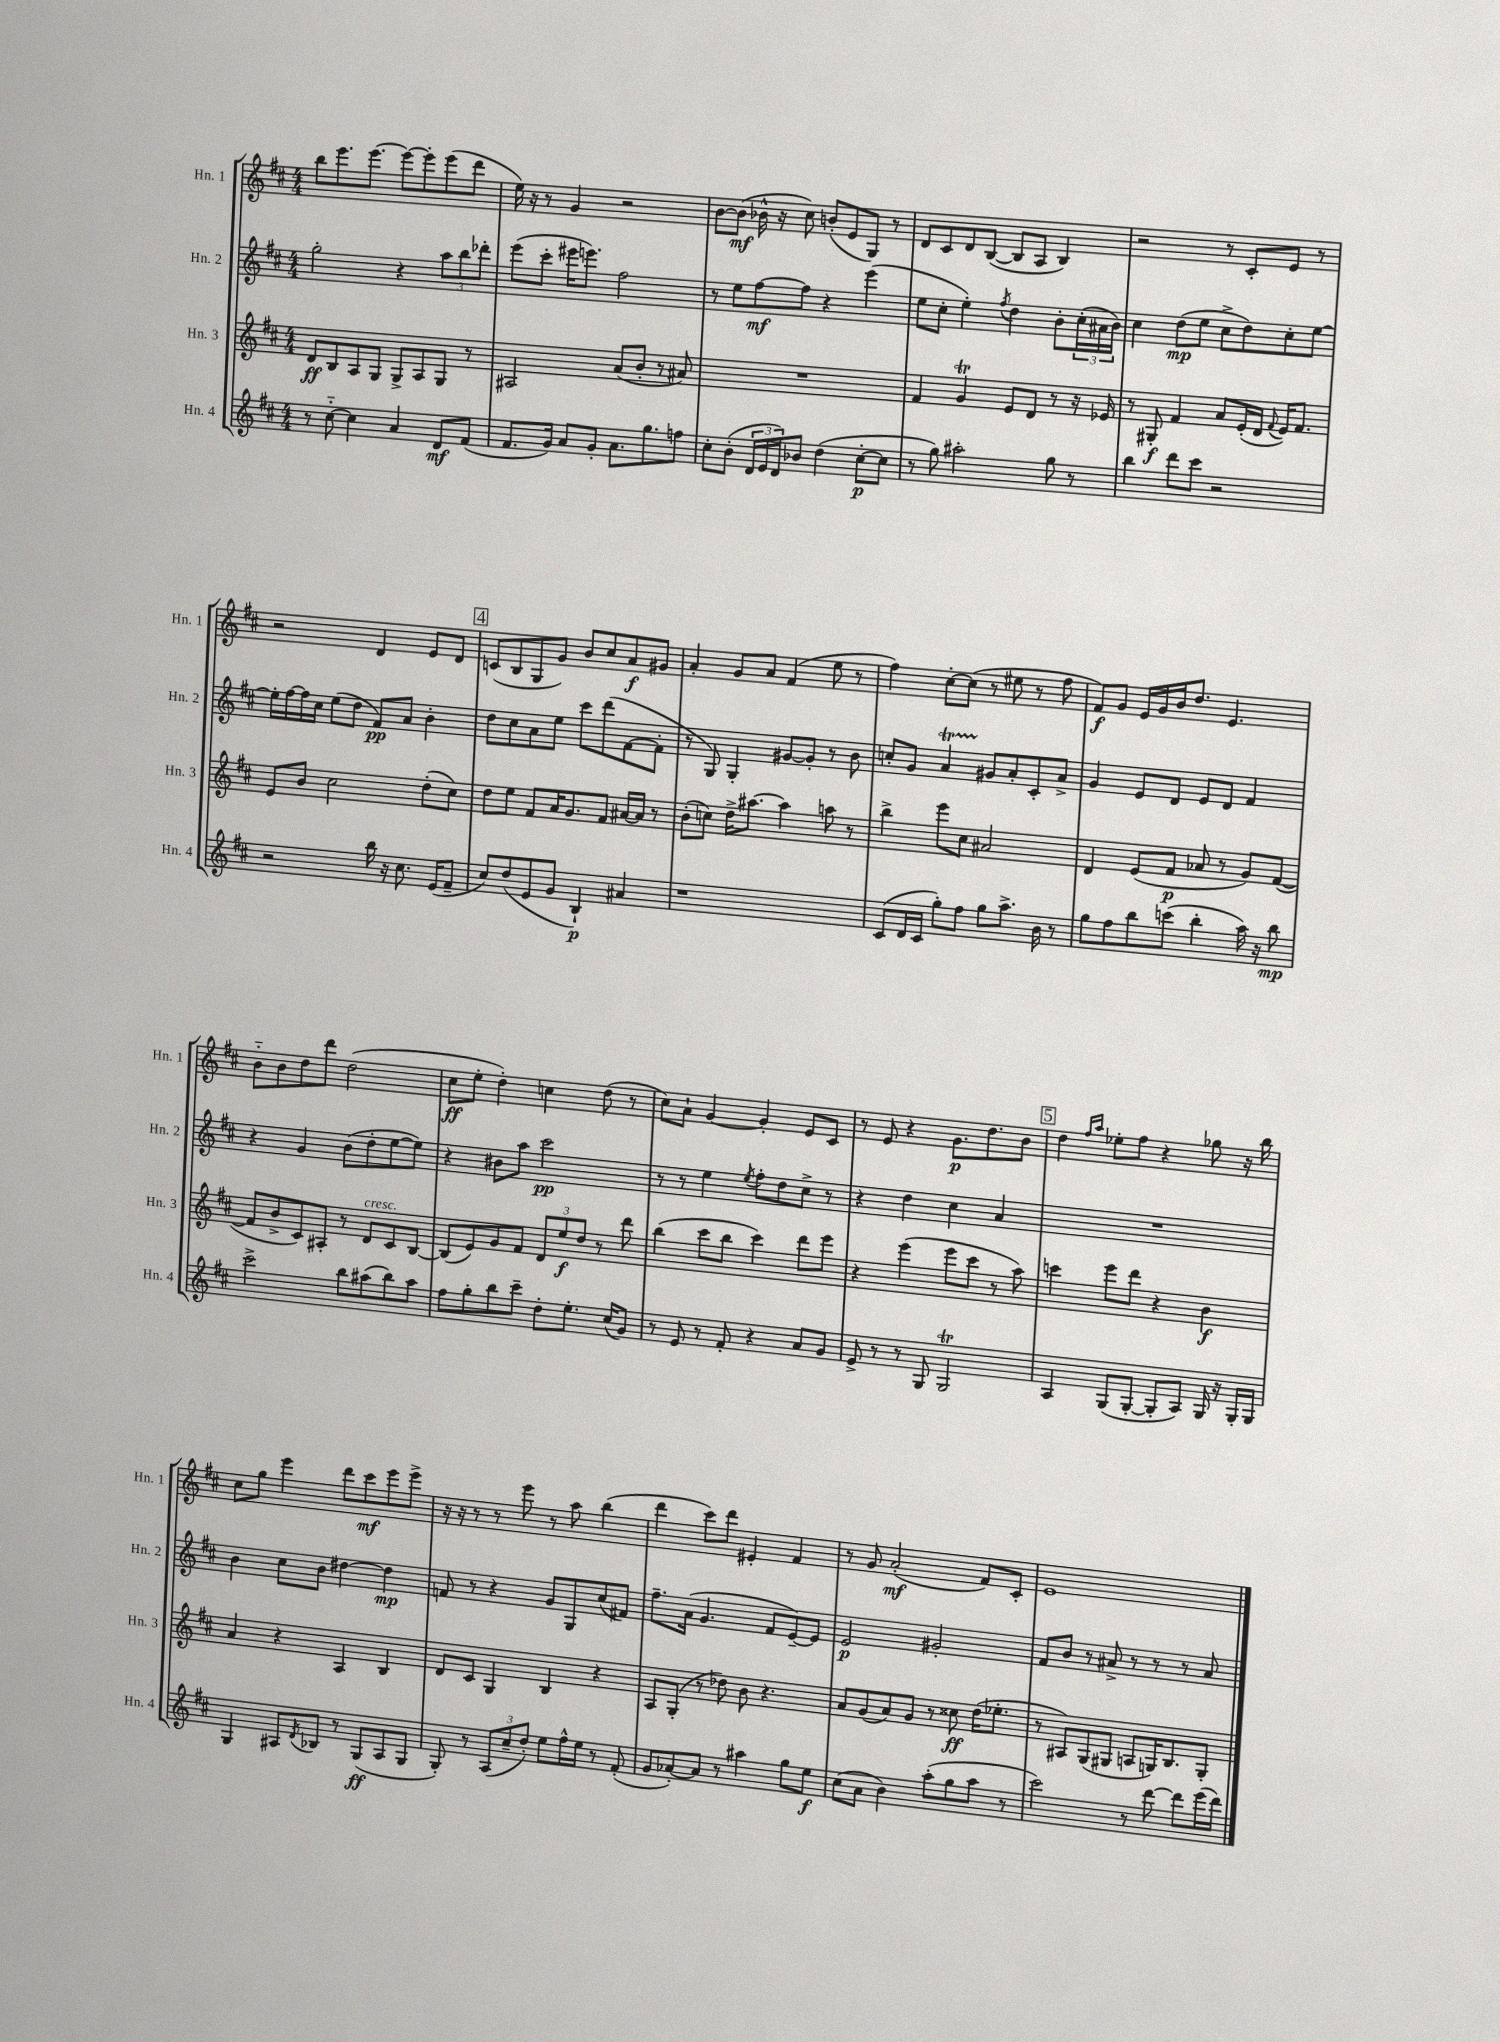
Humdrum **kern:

**kern	**kern	**kern	**kern
*staff4	*staff3	*staff2	*staff1
*clefG2	*clefG2	*clefG2	*clefG2
*k[f#c#]	*k[f#c#]	*k[f#c#]	*k[f#c#]
*M4/4	*M4/4	*M4/4	*M4/4
8r	8d/L	2gg'\	8bb\L
[8cc#'~\	8B/	.	8.eee\
4cc#\]	8A/	.	.
.	.	.	[8.eee\J
.	8G/J	.	.
4a/	8G^/L	4r	8eee\_L
.	8A/	.	8eee'\]
8d/L	8G/J	12aa\L	(8eee\
.	.	12bb\	.
(8f#/J	8r	.	8ddd\J
.	.	12ddd-'\J	.
=	=	=	=
8.f#/L	2A#/	(8eee\L	16ee\)
.	.	.	16r
.	.	8ccc#'\J	8r
16g/Jk)	.	.	.
8a/L	.	16eee#\LK	4g/
.	.	8.eee\J)	.
8g'/J	.	.	.
8.a\L	(8a/L	2ff#\	2r
.	8b'/J	.	.
8.gg\	.	.	.
.	8r	.	.
8ff\J	8a#/)	.	.
=	=	=	=
8cc#'\L	1r	8r	[8b\L
(8b'\J	.	8ee\L	(8b\]J
24d/LL	.	[8ff#\	16b-^^\
24e/	.	.	.
.	.	.	16r
24d/J)	.	.	.
8b-/J	.	8ff#\]J	8cc#\)
(4dd\	.	4r	(8b'/L
.	.	.	8e/
[8cc#'\L	.	(4eee\	8G/J)
8cc#\]J	.	.	8r
=	=	=	=
8r	4f#/	8ee\L	8d/L
8gg\)	.	8cc#'\J	8c#/
2aa#'\	4g/	4ee'\)	8d/
.	.	.	([8B/J
.	.	8qff#/	.
.	8e/L	4dd\	8B/]L
.	8d/J	.	8A/J
8gg\	8r	8b'\L	4B/)
8r	16r	(24cc#'\L	.
.	.	24a#\	.
.	16e-/	.	.
.	.	24b\JJ)	.
=	=	=	=
4bb\	8r	4cc#\	2r
.	8G#'/	.	.
8ddd\L	4f#/	(8dd\L	.
8ccc#\J	.	8ee\J	.
2r	8a/L	8cc#^\L	8r
.	(16e'/L	8dd\)	8c#'/L
.	16d/JJ	.	.
.	8qqf#/	.	.
.	16e/LK)	8cc#'\	8e/J
.	8.f#/J	.	.
.	.	[8ee\J	8r
=	=	=	=
2r	8e/L	16ee'\]LL	2r
.	.	[16ff#\	.
.	8b/J	16ff#\]	.
.	.	16cc#\JJ	.
.	2cc#\	(8ee\L	.
.	.	8dd\J	.
16bb\	.	8f#/L)	4d/
16r	.	.	.
8.cc#\	.	8a/J	.
.	(8dd'\L	4b'\	8e/L
(16e/LK	.	.	.
8f#~/J	8cc#\J)	.	8d/J
=	=	=	=
8cc#/L)	8dd\L	8dd\L	(8c/L
(8dd/	8ee\J	8cc#\	8B/
8e/	8f#/L	8a\	8G/
8g/J	16a/K	8ee\J	8g/J)
.	8.g/	.	.
4B`/)	.	8ccc#\L	8b/L
.	8f#/J	(8ddd\	8cc#/
4a#/	[16a#/LL	[8f#\	8a/
.	16a#/]JJ	.	.
.	8r	8f#'\]J	8g#/J
=	=	=	=
1r	(8b'\L	8r	4a'/
.	8cc\J)	8G/)	.
.	16dd^\LK	4G'/	8g/L
.	[8.aa#\J	.	.
.	.	.	8a/J
.	4aa#\]	[8g#/L	(4f#/
.	.	8g#'/]J	.
.	8aa\	8r	8ee\
.	8r	8b\	8r
=	=	=	=
(8c#/L	4bb^\	8cc'/L	4ff#\)
16d/L	.	8g/J	.
16c#/JJ	.	.	.
8gg'\L)	8eee\L	4a/	[8cc#'\L
8ff#\J	8cc#\J	.	(8cc#\]J
8gg\L	2a#/	8g#/L	8r
8.aa^\J	.	8a'/	8ee#\
.	.	8c#'/	8r
16b\	.	.	.
8r	.	8a^/J	8ff#\
=	=	=	=
8gg\L	4d/	4g/	8f#/L)
8ff#\	.	.	8g/J
8bb\	(8e/L	8e/L	16e/LL
.	.	.	16g/
(8ccc\J	8f#/J	8d/J	16b/J
.	.	.	8.dd/J
4bb'\	8a-/	8e/L	.
.	8r	8d/J	4.e/
16aa\)	8g/L)	4f#/	.
16r	.	.	.
8bb\	([8f#/J	.	.
=	=	=	=
2ccc#^\	8f#/]L	4r	8b'~\L
.	8b^/	.	8b\
.	8c#/)	4g/	8dd\
.	8A#'/J	.	8ddd\J
8bb\L	8r	(8b\L	(2dd\
(8aa#\	8d/L	8dd'\	.
8bb\)	8c#/	[8ee\	.
8aa#\J	[8B/J	8ee\]J)	.
=	=	=	=
8ff#\L	(8B/]L	4r	8cc#\L
8gg'\	8e/)	.	8ee'\J
8bb\	8g/	8b#\L	4dd'\)
8ccc#~\J	8f#/J	8aa\J	.
8dd'\L	12d/L	2ccc#\	4cc\
.	12ee/	.	.
8.ee'\J	.	.	.
.	12dd/J	.	.
.	8r	.	(8dd\
(16cc#/LK	.	.	.
8g/J)	8ddd\	.	8r
=	=	=	=
8r	(4bb\	8r	8cc#\L)
8e/	.	8r	8a`\J
8r	8ccc#\L	4ee\	[4g/
8f#'/	8bb\J	.	.
.	.	8qee/	.
4r	4ccc#\)	8ff#'\L	4g'/]
.	.	8dd\	.
8a/L	8ddd\L	8cc#^\J	8e/L
8g/J	8eee\J	8r	8c#/J
=	=	=	=
8e^/	4r	4r	8r
8r	.	.	8e/
8r	(4eee\	4dd\	4r
8G/	.	.	.
2G/	8eee\L	4cc#\	8.g\L
.	8ccc#\J	.	.
.	.	.	8.dd\
.	8r	4a/	.
.	8aa\)	.	8b\J
=	=	=	=
4A/	4ccc\	1r	4dd\
.	.	.	16qqff#/LL
.	.	.	16qqaa/JJ
(8G/L	8eee\L	.	8ee-'\L
[8G'/J	8ddd\J	.	8ff#\J
8G'/]L	4r	.	4r
8A/J)	.	.	.
16G/	4b\	.	8gg-\
16r	.	.	.
16G'/LL	.	.	16r
16G/JJ	.	.	16bb\
=	=	=	=
4G/	4a/	4b\	8cc#\L
.	.	.	8gg\J
8A#/L	4r	8cc#\L	4eee\
8qd/	.	.	.
8B-/J	.	8b\J	.
8r	4A/	[4dd#\	8ddd\L
(8G/L	.	.	8ccc#\
8A#/	4B/	4dd#\]	8eee\
8G/J	.	.	8eee^\J
=	=	=	=
8G'/)	8d/L	8f/	16r
.	.	.	16r
8r	8c#/J	8r	8r
(12A/L	4G/	4r	8r
12cc#~/	.	.	.
.	.	.	8eee\
12dd'/J)	.	.	.
8ee\L	4B/	8g/L	8r
16ff#^^\L	.	8G/	8aa\
16ee\JJ	.	.	.
8r	4r	(8cc#/	(4bb\
(8f#'/	.	8f#/J)	.
=	=	=	=
8g/L	8A/L	8.ff#~\L	4ddd\
[8a-'/)	(8G'/J	.	.
.	.	(16a\Jk	.
8a-/]J	8r	4.g/	8ccc#\L)
8r	8dd-\)	.	8ddd\J
4aa#\	8b\	.	4e#'/
.	4.r	8f#/L	.
8gg\L	.	[8e~/)	4f#/
8ee\J	.	8e/]J	.
=	=	=	=
(8cc#\L	8a/L	2e/	8r
8a\J	(8g/	.	8g/
4b\)	8a/)	.	(2a'/
.	8g/J	.	.
(8aa'\L	8r	2g#'/	.
8gg\	8cc##\	.	.
8aa\J	(16dd\LK	.	8f#/L)
.	8.ee-'\J	.	.
8r	.	.	8c#'/J
=	=	=	=
2ccc#\)	8r	8f#/L	1e
.	8A#/L)	8b/J	.
.	(8G/	8r	.
.	8G#/J	8a#^/	.
8r	8A/L	8r	.
[8ddd\	16G/K)	8r	.
.	8.B/	.	.
8ddd\]L	.	8r	.
(16eee\L	8G'/J	8a#/	.
16ddd\JJ)	.	.	.
==	==	==	==
*-	*-	*-	*-
